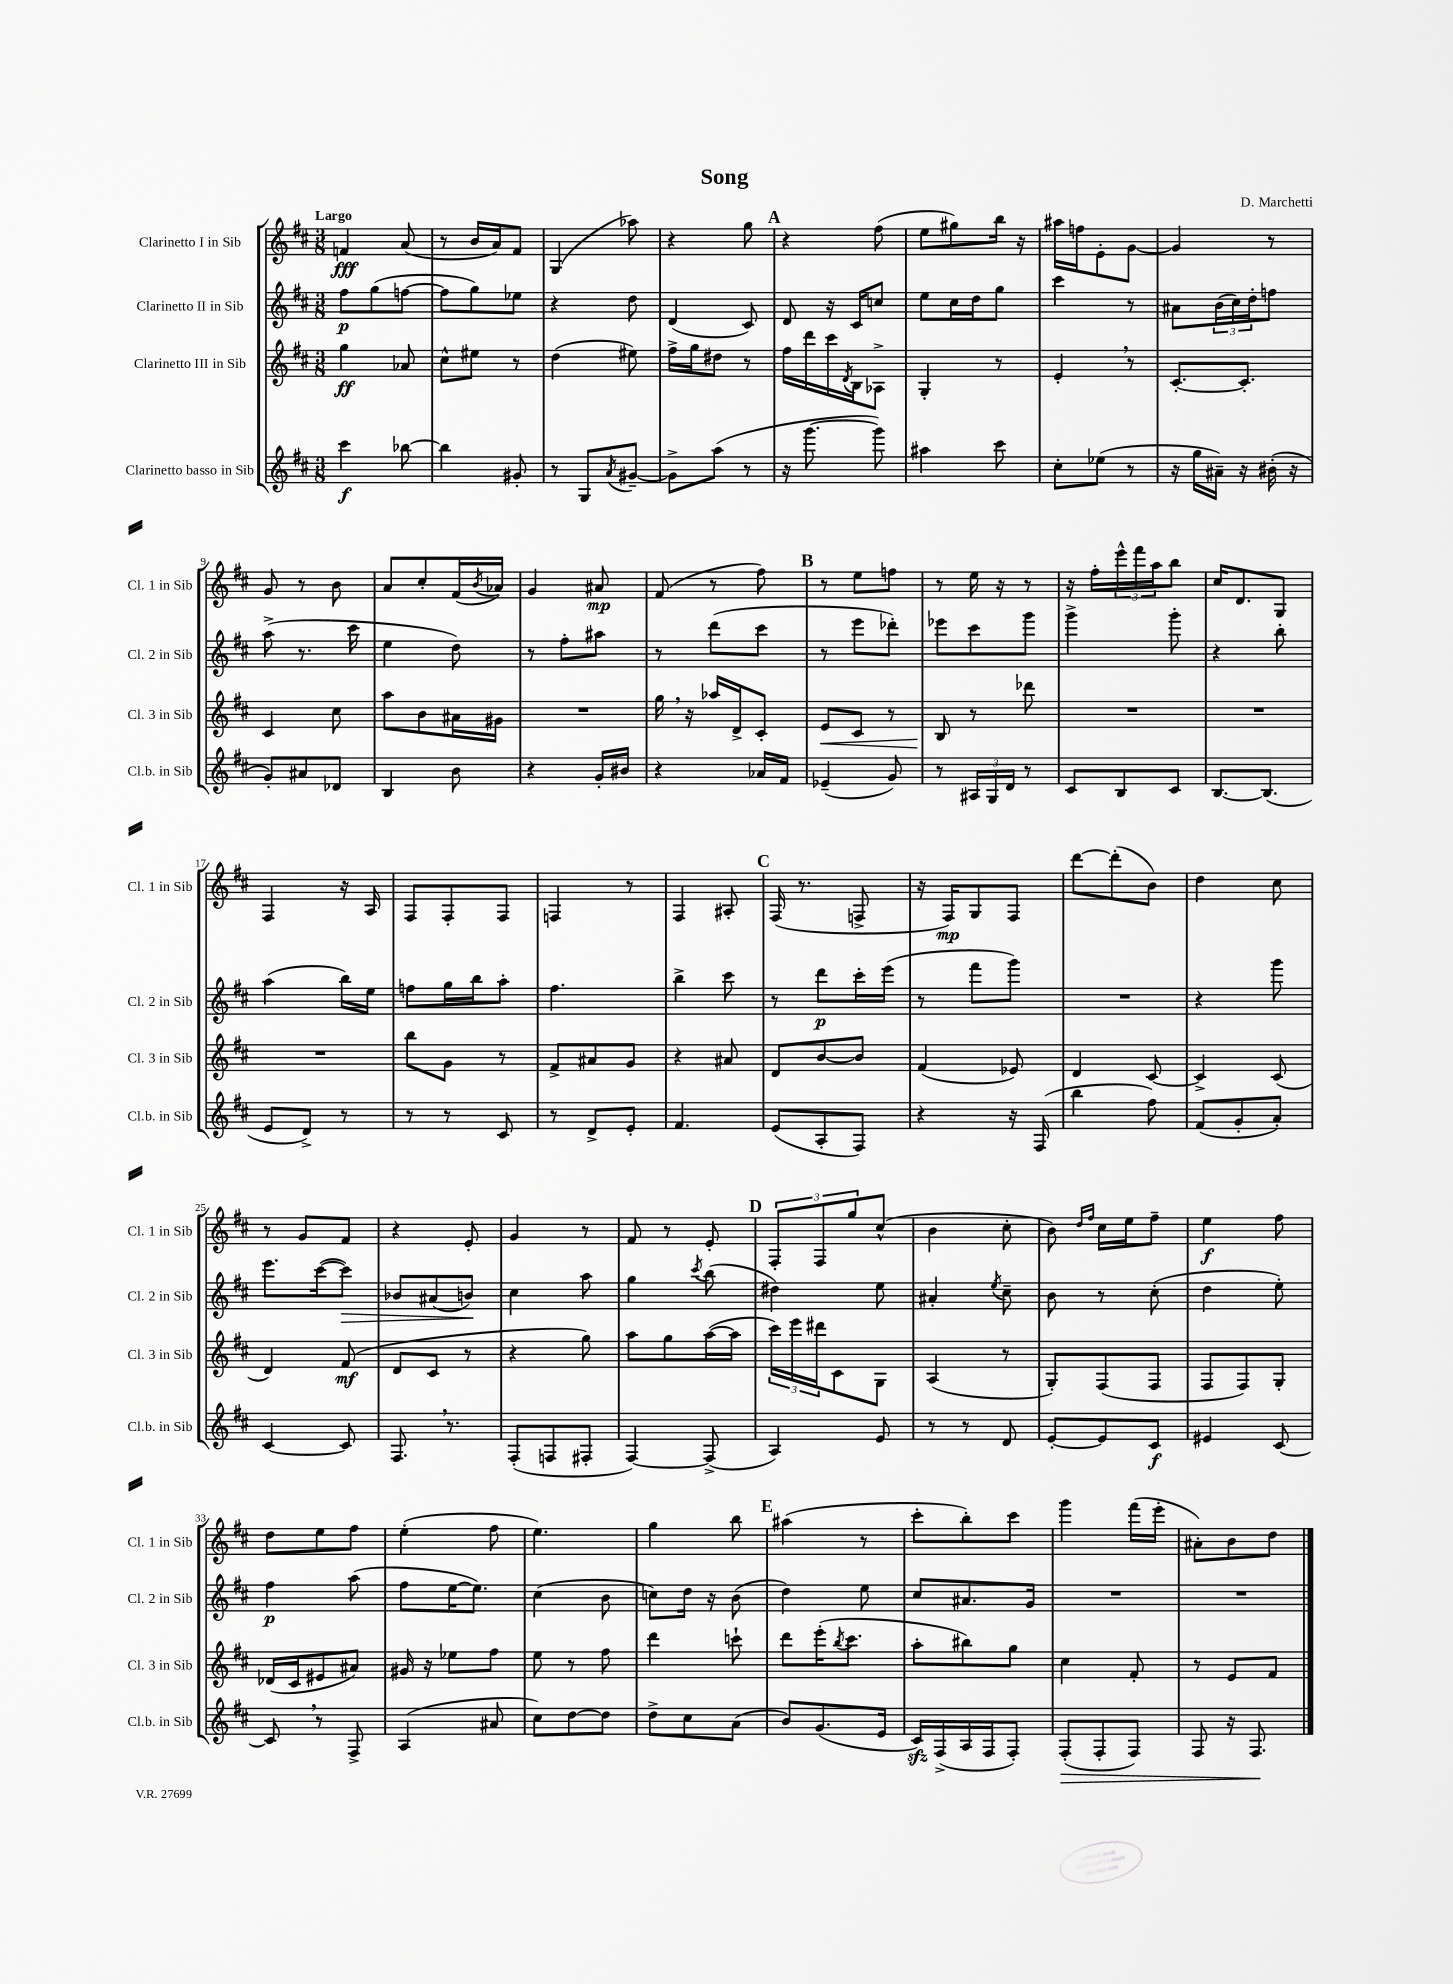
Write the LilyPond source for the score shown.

\header { title = "Song" composer = "D. Marchetti" }
<<
\new StaffGroup <<
\new Staff = "s0" \with { instrumentName = "Clarinetto I in Sib" shortInstrumentName = "Cl. 1 in Sib" } {
    \clef treble \key d \major \numericTimeSignature \time 3/8 \tempo "Largo"
    f'4\fff a'8( |
    r8 b'16 a'16) fis'8 |
    g4( aes''8) |
    r4 g''8 |
    \mark \markup { \bold "A" } r4 fis''8( |
    e''8 gis''8) b''16 r16 |
    ais''16 f''16 e'8-. g'8~ |
    g'4 r8 |
    g'8 r8 b'8 |
    a'8 cis''8-. fis'16( \acciaccatura { b'8 } aes'16) |
    g'4 ais'8\mp |
    fis'8( r8 fis''8) |
    \mark \markup { \bold "B" } r8 e''8 f''8 |
    r8 e''16 r16 r8 |
    r16 fis''16-. \tuplet 3/2 { e'''16-^ fis'''16 a''16 } b''8 |
    cis''16 d'8. g8 |
    fis4 r16 a16 |
    fis8 fis8-. fis8 |
    f4 r8 |
    fis4 ais8-. |
    \mark \markup { \bold "C" } fis16( r8. f8-> |
    r16 fis16\mp) g8 fis8 |
    d'''8~ d'''8-.( b'8) |
    d''4 cis''8 |
    r8 g'8 fis'8 |
    r4 e'8-. |
    g'4 r8 |
    fis'8 r8 e'8-. |
    \mark \markup { \bold "D" } \tuplet 3/2 { fis8-. fis8 g''8 } cis''8-^( |
    b'4 cis''8-. |
    b'8) \grace { d''16 fis''16 } cis''16 e''16 fis''8-- |
    e''4\f fis''8 |
    d''8 e''8 fis''8 |
    e''4-.( fis''8 |
    e''4.) |
    g''4 b''8 |
    \mark \markup { \bold "E" } ais''4( r8 |
    cis'''8-. b''8-.) cis'''8 |
    g'''4 fis'''16( e'''16-. |
    ais'8-.) b'8 d''8 \bar "|." |
}
\new Staff = "s1" \with { instrumentName = "Clarinetto II in Sib" shortInstrumentName = "Cl. 2 in Sib" } {
    \clef treble \key d \major \numericTimeSignature \time 3/8
    fis''8\p g''8( f''8~ |
    f''8 g''8) ees''8 |
    r4 d''8 |
    d'4( cis'8) |
    \mark \markup { \bold "A" } d'8 r16 cis'16 c''8 |
    e''8 cis''16 d''16 g''8 |
    cis'''4 r8 |
    ais'8 \tuplet 3/2 { b'16( cis''16) d''16-. } f''8 |
    a''8->( r8. cis'''16 |
    e''4 d''8) |
    r8 fis''8-. ais''8 |
    r8 d'''8( cis'''8 |
    \mark \markup { \bold "B" } r8 e'''8 des'''8-.) |
    ees'''8 cis'''8 g'''8 |
    g'''4-> g'''8-. |
    r4 b''8-. |
    a''4( b''16) e''16 |
    f''8 g''16 b''16 a''8-. |
    fis''4. |
    b''4-> cis'''8 |
    \mark \markup { \bold "C" } r8 d'''8\p cis'''16-. e'''16( |
    r8 fis'''8 g'''8) |
    R4. |
    r4 g'''8 |
    e'''8. cis'''16~( cis'''8\>) |
    bes'8 ais'8( b'8\!) |
    cis''4 a''8 |
    g''4 \acciaccatura { cis'''8 } b''8( |
    \mark \markup { \bold "D" } dis''4) e''8 |
    ais'4-. \acciaccatura { e''8 } cis''8-- |
    b'8 r8 cis''8-.( |
    d''4 e''8-.) |
    fis''4\p a''8( |
    fis''8 e''16~ e''8.) |
    cis''4( b'8 |
    c''8) d''16 r16 b'8( |
    \mark \markup { \bold "E" } d''4) e''8 |
    cis''8 ais'8. g'16 |
    R4. |
    R4. \bar "|." |
}
\new Staff = "s2" \with { instrumentName = "Clarinetto III in Sib" shortInstrumentName = "Cl. 3 in Sib" } {
    \clef treble \key d \major \numericTimeSignature \time 3/8
    g''4\ff aes'8 |
    cis''8-^ eis''8 r8 |
    d''4( eis''8) |
    fis''16-> g''16 dis''8 r8 |
    \mark \markup { \bold "A" } fis''16 d'''16 cis'''16 \acciaccatura { d'8 } b16 aes8-> |
    g4-. r8 |
    e'4-. \breathe r8 |
    cis'8.~-. cis'8.-. |
    cis'4 cis''8 |
    a''8 b'8 ais'16 gis'16 |
    R4. |
    g''16 \breathe r16 aes''16 d'16-> cis'8-. |
    \mark \markup { \bold "B" } e'8\< cis'8 r8 |
    b8\! r8 des'''8 |
    R4. |
    R4. |
    R4. |
    b''8 g'8 r8 |
    fis'8-> ais'8 g'8 |
    r4 ais'8 |
    \mark \markup { \bold "C" } d'8 b'8~ b'8 |
    fis'4( ees'8) |
    d'4 cis'8~ |
    cis'4-> cis'8( |
    d'4) fis'8\mf( |
    d'8 cis'8 r8 |
    r4 g''8) |
    a''8 g''8 a''16~( a''16 |
    \mark \markup { \bold "D" } \tuplet 3/2 { cis'''16) e'''16 dis'''16 } cis'8 g8 |
    a4( r8 |
    g8-.) fis8( fis8 |
    fis8 fis8) g8-. |
    des'16( cis'16 eis'8 ais'8) |
    gis'16 r16 ees''8 fis''8 |
    e''8 r8 fis''8 |
    d'''4 c'''8-! |
    \mark \markup { \bold "E" } d'''8 e'''16-.( \acciaccatura { b''8 } cis'''8. |
    a''8-. bis''8) g''8 |
    cis''4 fis'8-. |
    r8 e'8 fis'8 \bar "|." |
}
\new Staff = "s3" \with { instrumentName = "Clarinetto basso in Sib" shortInstrumentName = "Cl.b. in Sib" } {
    \clef treble \key d \major \numericTimeSignature \time 3/8
    cis'''4\f bes''8~ |
    bes''4 gis'8-. |
    r8 g8 \acciaccatura { a'8 } gis'8~-- |
    gis'8-> a''8( r8 |
    \mark \markup { \bold "A" } r16 g'''8.~ g'''8) |
    ais''4 cis'''8 |
    cis''8-. ees''8( r8 |
    r16 g''16 ais'16--) r16 bis'16-.( r16 |
    g'8-.) ais'8 des'8 |
    b4 b'8 |
    r4 g'16-. bis'16 |
    r4 aes'16 fis'16 |
    \mark \markup { \bold "B" } ees'4--( g'8) |
    r8 \tuplet 3/2 { ais16 g16 d'16 } r8 |
    cis'8 b8 cis'8 |
    b8.~ b8.( |
    e'8 d'8->) r8 |
    r8 r8 cis'8 |
    r8 d'8-> e'8-. |
    fis'4. |
    \mark \markup { \bold "C" } e'8( a8-. fis8) |
    r4 r16 fis16( |
    b''4 fis''8) |
    fis'8( g'8-. a'8-.) |
    cis'4~ cis'8 |
    fis8. \breathe r8. |
    fis8-.( f8 fis8-. |
    fis4~) fis8->( |
    \mark \markup { \bold "D" } a4) e'8 |
    r8 r8 d'8 |
    e'8~-. e'8 cis'8\f |
    eis'4 cis'8~ |
    cis'8 \breathe r8 fis8-> |
    a4( ais'8 |
    cis''8) d''8~ d''8 |
    d''8-> cis''8 a'8( |
    \mark \markup { \bold "E" } b'8) g'8.( e'16 |
    cis'16\sfz) fis16->( a16 fis16 fis8-.) |
    fis8-.\>( fis8-. fis8) |
    fis8 r16 fis8.\! \bar "|." |
}
>>
>>
